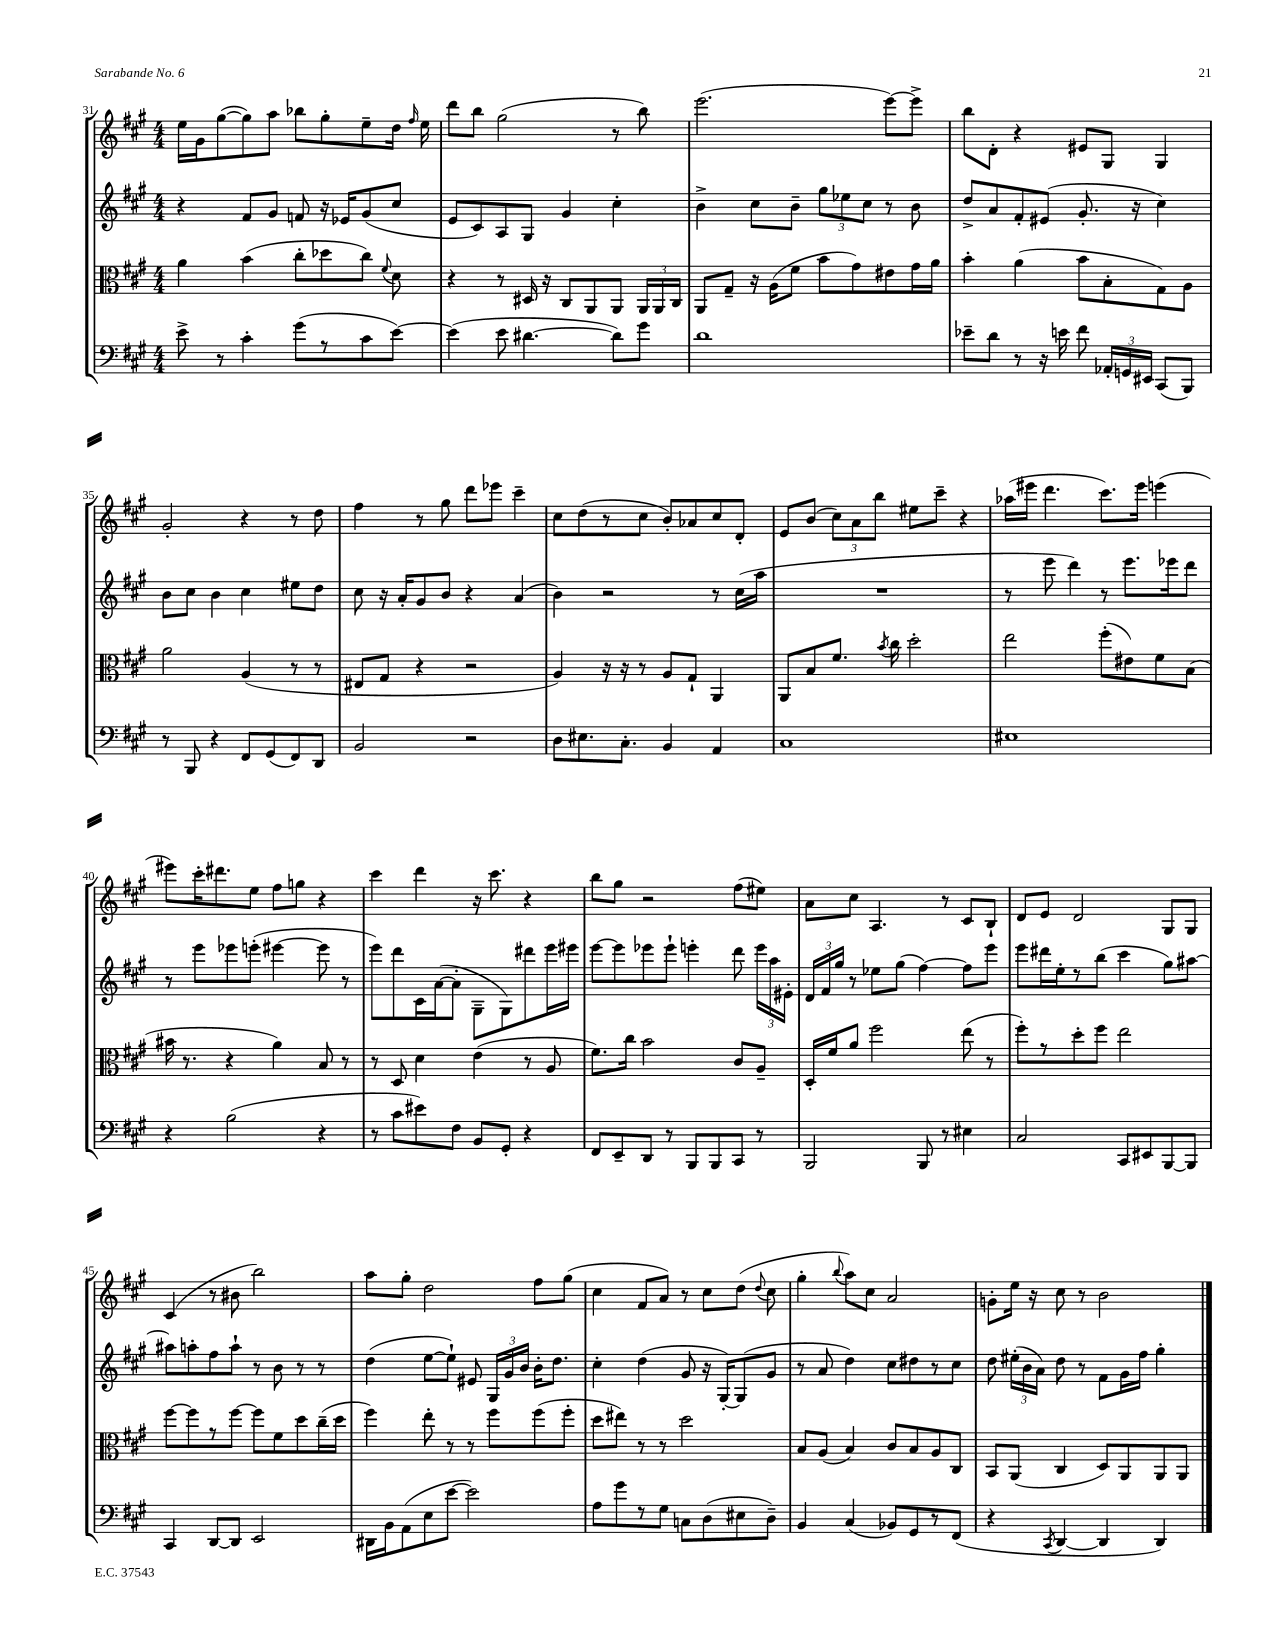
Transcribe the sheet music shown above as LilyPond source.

<<
\new StaffGroup <<
\new Staff = "s0" {
    \clef treble \key a \major \numericTimeSignature \time 4/4
    \autoBeamOff e''16[ gis'16 gis''8~( gis''8) a''8] bes''8[ gis''8-. e''8-- d''16] \grace { fis''16 } e''16 |
    d'''8[ b''8] gis''2( r8 b''8) |
    e'''2.( e'''8[~) e'''8]-> |
    b''8[ d'8]-. r4 eis'8[ gis8] gis4 |
    gis'2-. r4 r8 d''8 |
    fis''4 r8 gis''8 d'''8[ ees'''8] cis'''4-- |
    cis''8[ d''8( r8 cis''8] b'8[-.) aes'8 cis''8 d'8]-. |
    e'8[ b'8]( \tuplet 3/2 { cis''8[) a'8 b''8] } eis''8[ cis'''8]-- r4 |
    aes''16[( eis'''16] d'''4. cis'''8.[) eis'''16] e'''4( |
    eis'''8[) cis'''16-. dis'''8. e''8] fis''8[ g''8] r4 |
    cis'''4 d'''4 r16 cis'''8. r4 |
    b''8[ gis''8] r2 fis''8[( eis''8]) |
    a'8[ cis''8] a4. r8 cis'8[ b8]-! |
    d'8[ e'8] d'2 gis8[ gis8] |
    cis'4( r8 bis'8 b''2) |
    a''8[ gis''8]-. d''2 fis''8[ gis''8]( |
    cis''4 fis'8[ a'8]) r8 cis''8[ d''8]( \appoggiatura { d''8 } cis''8 |
    gis''4-. \appoggiatura { b''8 } a''8[) cis''8] a'2 |
    g'8[-. e''16] r16 cis''8 r8 b'2 \bar "|." |
}
\new Staff = "s1" {
    \clef treble \key a \major \numericTimeSignature \time 4/4
    \autoBeamOff r4 fis'8[ gis'8] f'8 r16 ees'16[ gis'8( cis''8] |
    e'8[ cis'8) a8 gis8] gis'4 cis''4-. |
    b'4-> cis''8[ b'8]-- \tuplet 3/2 { gis''8[ ees''8 cis''8] } r8 b'8 |
    d''8[-> a'8 fis'8-. eis'8]( gis'8.-. r16 cis''4) |
    b'8[ cis''8] b'4 cis''4 eis''8[ d''8] |
    cis''8 r16 a'16[-. gis'8 b'8] r4 a'4( |
    b'4) r2 r8 cis''16[( a''16] |
    R1 |
    r8 e'''8 d'''4) r8 e'''8.[ ees'''16 d'''8] |
    r8 e'''8[ ees'''8 e'''8]-.( eis'''4~ eis'''8 r8 |
    e'''8[) d'''8 cis'16 a'16~( a'8]-. gis8[-- gis8) dis'''8 e'''16 eis'''16] |
    e'''8[~ e'''8 ees'''8 ees'''8]-! e'''4-. d'''8 \tuplet 3/2 { e'''16[ a''16 eis'16]-. } |
    \tuplet 3/2 { d'16[ fis'16 gis''16] } r8 ees''8[ gis''8]( fis''4~) fis''8[ e'''8] |
    e'''8[ dis'''16 e''16-. r8 b''8]( cis'''4 gis''8[) ais''8]~ |
    ais''8[ a''8-. fis''8 a''8]-! r8 b'8 r8 r8 |
    d''4( e''8[~ e''8]-!) eis'8 \tuplet 3/2 { gis16[ gis'16 b'16] } b'16[-. d''8.] |
    cis''4-. d''4( gis'8 r16 gis16[~-.) gis8( gis'8] |
    r8 a'8 d''4) cis''8[ dis''8 r8 cis''8] |
    d''8 \tuplet 3/2 { eis''16[-.( b'16 a'16]) } d''8 r8 fis'8[ gis'16 fis''16] gis''4-. \bar "|." |
}
\new Staff = "s2" {
    \clef alto \key a \major \numericTimeSignature \time 4/4
    \autoBeamOff a'4 b'4( cis''8[-. des''8 cis''8]) \appoggiatura { fis'8 } d'8 |
    r4 r8 dis16 r16 cis8[ a,8 a,8] \tuplet 3/2 { a,16[ a,16 cis16] } |
    a,8[ gis8]-- r16 a16[( fis'8] b'8[ gis'8) eis'8 gis'16 a'16] |
    b'4-. a'4( b'8[ b8-. gis8) a8] |
    a'2 a4( r8 r8 |
    eis8[ gis8] r4 r2 |
    a4) r16 r16 r8 a8[ gis8]-! a,4 |
    a,8[ b8 fis'8.] \acciaccatura { b'8 } cis''16 d''2-. |
    e''2 fis''8[-.( eis'8) fis'8 b8]( |
    bis'16 r8. r4 a'4) b8 r8 |
    r8 d8 d'4 e'4( r8 a8 |
    fis'8.[) cis''16] b'2 cis'8[ a8]-- |
    d16[-. fis'16 a'8] fis''2 e''8( r8 |
    fis''8[-.) r8 d''8-. fis''8] e''2 |
    fis''8[~ fis''8 r8 fis''8]~ fis''8[ fis'8 d''8 cis''16--( d''16] |
    fis''4) e''8-. r8 r8 fis''8[ fis''8( fis''8]-. |
    d''8[ eis''8]) r8 r8 d''2 |
    b8[ a8]( b4) cis'8[ b8 a8 cis8] |
    b,8[ a,8]( cis4 d8[) a,8 a,8 a,8] \bar "|." |
}
\new Staff = "s3" {
    \clef bass \key a \major \numericTimeSignature \time 4/4
    \autoBeamOff e'8-> r8 cis'4-. gis'8[( r8 cis'8 e'8]~) |
    e'4( e'8 dis'4.~ dis'8[) gis'8] |
    d'1 |
    ees'8[-- d'8] r8 r16 e'16 fis'8 \tuplet 3/2 { aes,16[-. g,16 eis,16] } cis,8[( b,,8]) |
    r8 b,,8 r4 fis,8[ gis,8( fis,8) d,8] |
    b,2 r2 |
    d8[ eis8. cis8.]-. b,4 a,4 |
    cis1 |
    eis1 |
    r4 b2( r4 |
    r8 cis'8[ eis'8) fis8] b,8[ gis,8]-. r4 |
    fis,8[ e,8-- d,8] r8 b,,8[ b,,8 cis,8] r8 |
    b,,2 b,,8 r8 eis4 |
    cis2 cis,8[ eis,8 b,,8~ b,,8] |
    cis,4 d,8[~ d,8] e,2 |
    dis,16[ b,16 a,8( e8 e'8]~ e'2) |
    a8[ gis'8 r8 gis8] c8[ d8( eis8 d8]--) |
    b,4 cis4( bes,8[) gis,8 r8 fis,8]( |
    r4 \acciaccatura { cis,8 } d,4~ d,4 d,4) \bar "|." |
}
>>
>>
\layout { \context { \Score currentBarNumber = #31 } }
